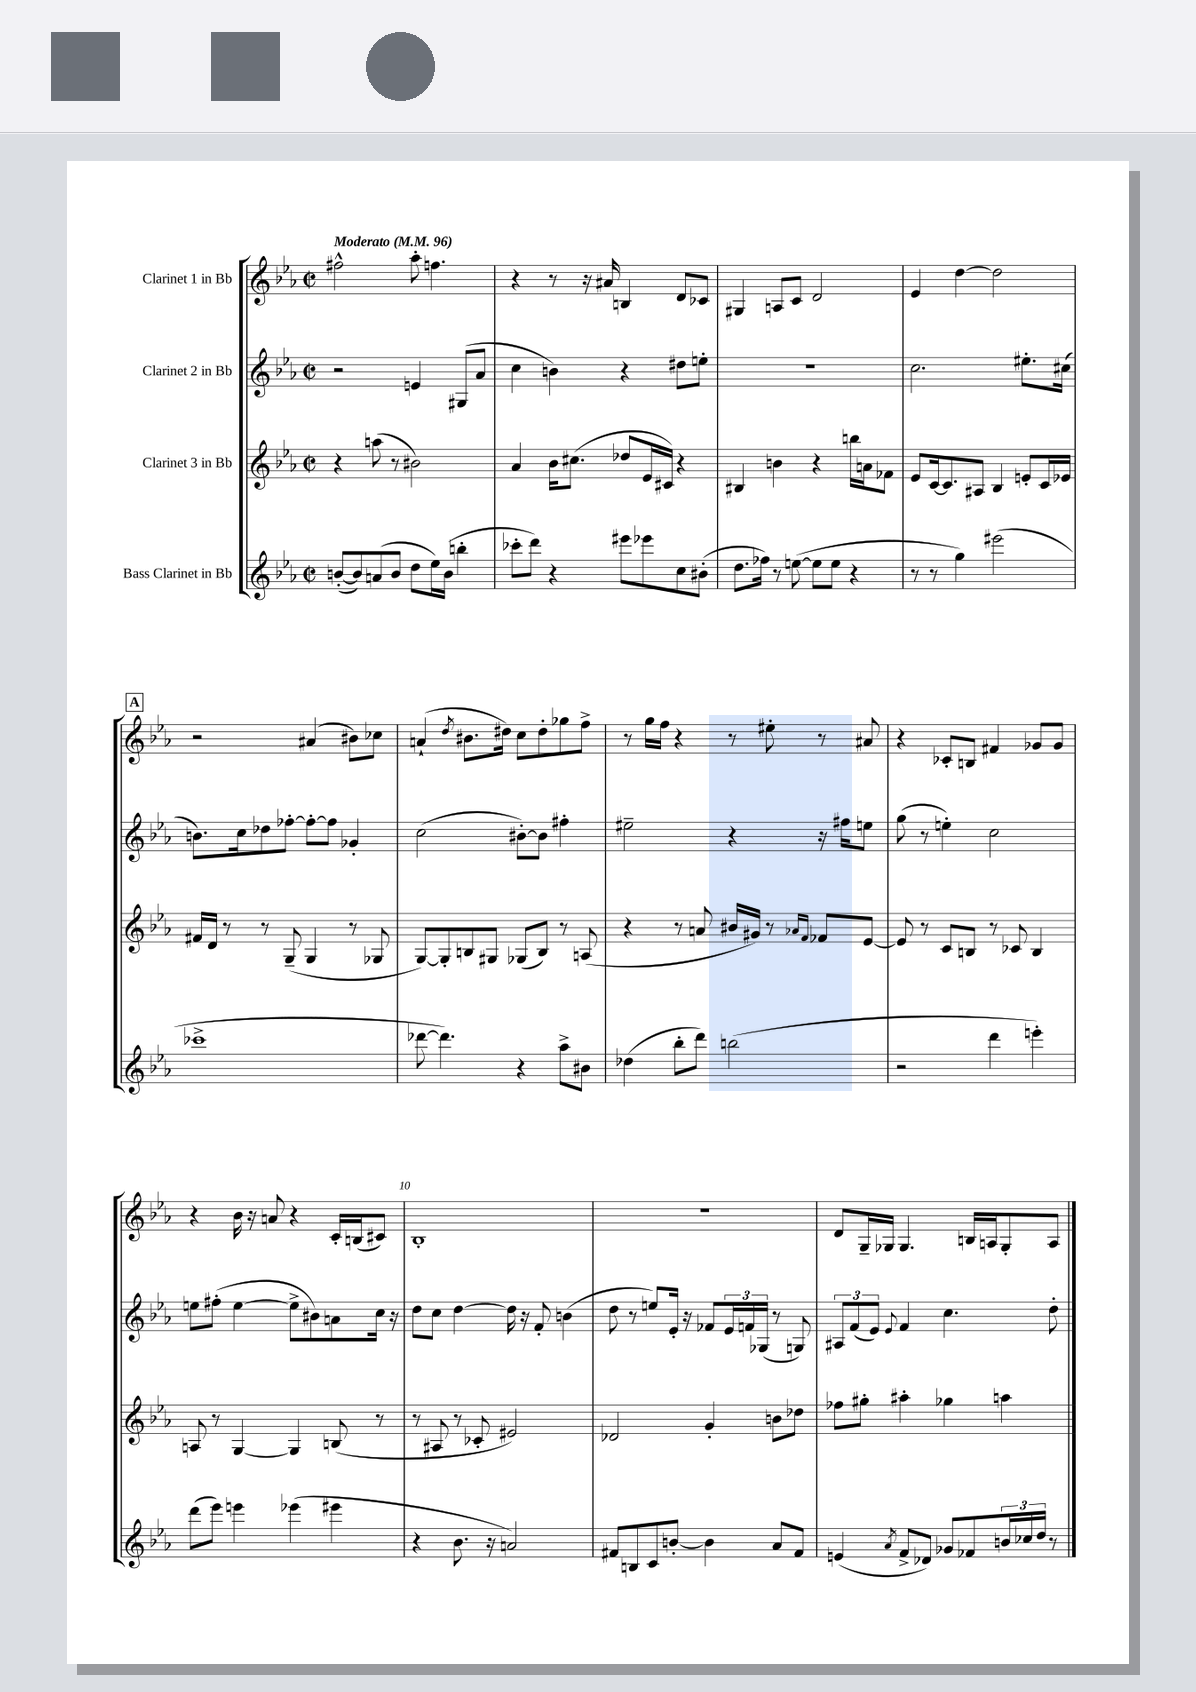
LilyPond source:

<<
\new StaffGroup <<
\new Staff = "s0" \with { instrumentName = "Clarinet 1 in Bb" } {
    \clef treble \key ees \major \defaultTimeSignature \time 2/2 \tempo "Moderato" 4 = 96
    fis''2-^ aes''8-. f''4. |
    r4 r8 r16 ais'16 b4 d'8 ces'8 |
    gis4 a8 c'8 d'2 |
    ees'4 d''4~ d''2 |
    \mark \markup { \box "A" } r2 ais'4( bis'8) ces''8 |
    a'4-!( \acciaccatura { d''8 } bis'8. dis''16) c''8 dis''8-. ges''8 f''8-> |
    r8 g''16 f''16 r4 r8 eis''8-. r8 ais'8 |
    r4 ces'8-. b8 fis'4 ges'8 ges'8 |
    r4 bes'16 r16 a'8 r4 c'16-. b16( cis'8) |
    bes1-. |
    R1 |
    d'8 g16-- ges16 ges4. b16 a16 ges8-. a8 \bar "|." |
}
\new Staff = "s1" \with { instrumentName = "Clarinet 2 in Bb" } {
    \clef treble \key ees \major \defaultTimeSignature \time 2/2
    r2 e'4 gis8( aes'8 |
    c''4 b'4) r4 dis''8 e''8-. |
    r1 |
    c''2. eis''8.-. cis''16( |
    \mark \markup { \box "A" } b'8.) c''16 des''8 fes''8~-. fes''8~-. fes''8 ges'4-. |
    c''2( bis'8~-.) bis'8 fis''4-. |
    eis''2-- r4 r16 fis''16 e''8 |
    g''8( r8 e''4-.) c''2 |
    e''8 fis''8-.( e''4~ e''8-> bis'8) a'8 c''16 r16 |
    d''8 c''8 d''4~ d''16 r16 f'8-. b'4( |
    d''8 r8 e''8) ees'16-. r16 fes'8 \tuplet 3/2 { ees'16 f'16 ges16( } r8 g8) |
    \tuplet 3/2 { ais8 f'8( ees'8) } \appoggiatura { ees'8 } f'4 c''4. d''8-. \bar "|." |
}
\new Staff = "s2" \with { instrumentName = "Clarinet 3 in Bb" } {
    \clef treble \key ees \major \defaultTimeSignature \time 2/2
    r4 a''8( r8 bis'2) |
    aes'4 bes'16 cis''8.( des''8 ees'16 cis'16) r4 |
    bis4 b'4 r4 b''16 a'16 fes'8 |
    ees'8 c'16~ c'8. ais8 bes4 e'8-. c'16 ees'16 |
    \mark \markup { \box "A" } fis'16 d'16 r8 r8 g8--( g4 r8 ges8 |
    g8~) g8-. b8 gis8 ges8( b8) r8 a8( |
    r4 r8 a'8 bis'16 gis'16) r8 \grace { aes'16 f'16 } fes'8 ees'8~ |
    ees'8 r8 c'8 b8 r8 ces'8 b4 |
    a8 r8 g4~ g4 b8( r8 |
    r8 ais8 r8 ces'8-. eis'2) |
    des'2 g'4-. b'8 des''8 |
    fes''8 gis''8-. ais''4-. ges''4 a''4 \bar "|." |
}
\new Staff = "s3" \with { instrumentName = "Bass Clarinet in Bb" } {
    \clef treble \key ees \major \defaultTimeSignature \time 2/2
    b'8~-.( b'8) a'8( b'8 d''8 ees''16) b'16( b''4-. |
    ces'''8-. d'''8) r4 eis'''8 ees'''8 c''8 bis'8-.( |
    d''8. fes''16) r8 e''8~( e''8 e''8 r4 |
    r8 r8 g''4) eis'''2( |
    \mark \markup { \box "A" } ces'''1-> |
    des'''8~ des'''4.) r4 aes''8-> bis'8 |
    des''4( bes''8-. d'''8) b''2( |
    r2 d'''4 e'''4-.) |
    d'''8( ees'''8) e'''4 ees'''4( eis'''4 |
    r4 bes'8. r16 a'2) |
    fis'8 b8 c'8 b'8~-. b'4 aes'8 fis'8 |
    e'4( \acciaccatura { aes'8 } f'8-> des'8) ges'8 fes'8 \tuplet 3/2 { b'16 ces''16 d''16 } r8 \bar "|." |
}
>>
>>
\layout { \context { \Score \override BarNumber.break-visibility = ##(#f #t #t) barNumberVisibility = #(every-nth-bar-number-visible 5) } }
